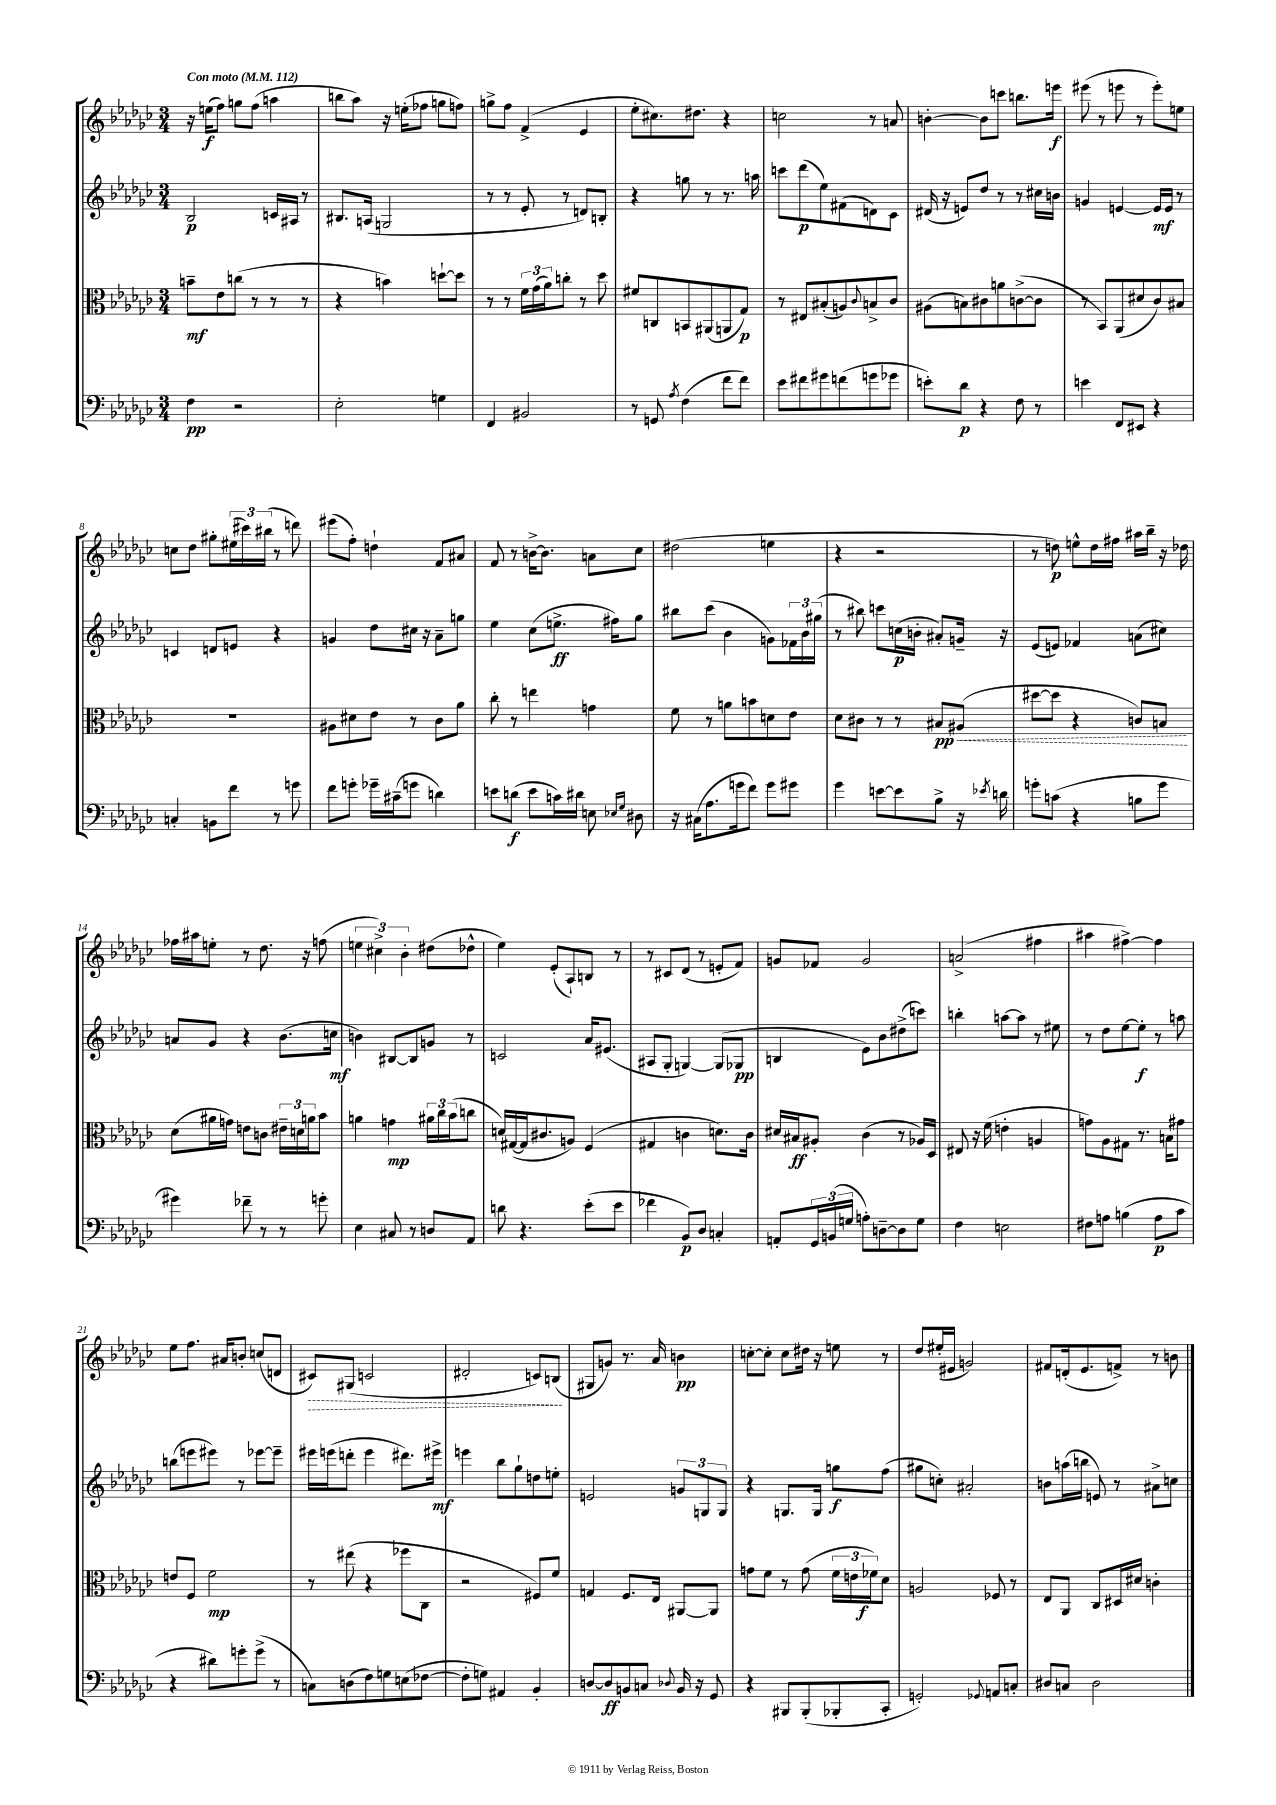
<<
\new StaffGroup <<
\new Staff = "s0" {
    \clef treble \key ges \major \numericTimeSignature \time 3/4 \tempo "Con moto" 4 = 112
    r16 e''16\f( f''8) g''8 f''8( a''4 |
    b''8 aes''8) r16 e''16-.( fes''8 g''8 f''8) |
    g''8-> f''8 f'4->( ees'4 |
    ees''8-. cis''8.) dis''8. r4 |
    c''2 r8 a'8 |
    b'4~-. b'8 c'''8 b''8. e'''16\f |
    eis'''8( r8 e'''8 r8 e'''8-.) e''8 |
    c''8 des''8 gis''8-. \tuplet 3/2 { eis''16( cis'''16) bis''16( } r8 d'''8) |
    eis'''8( f''8-.) d''4-! f'8 ais'8 |
    f'8 r8 b'16~-> b'8. a'8 ces''8 |
    dis''2( e''4 |
    r4 r2 |
    r8 d''8\p) e''8-^ d''16 fis''16 ais''16 bes''16-- r16 des''16 |
    fes''16 ais''16 e''8-. r8 des''8. r16 f''8( |
    \tuplet 3/2 { e''4 cis''4->) bes'4-. } dis''8( des''8-^ |
    ees''4) ees'8-.( aes8-!) b8 r8 |
    r8 cis'8 des'8( r8 e'8-. f'8) |
    g'8 fes'8 g'2 |
    a'2->( fis''4 |
    ais''4 fis''4~->) fis''4 |
    ees''8 f''8. ais'16 b'8-. c''8( d'8 |
    \once \override Hairpin.style = #'dashed-line cis'8\>) gis8( c'2 |
    dis'2-. c'8) b8\!( |
    gis8 g'8) r8. aes'16 b'4\pp |
    c''8~-. c''8-. c''8 dis''16 r16 e''8 r8 |
    des''8 eis''16-.( eis'16 g'2) |
    fis'8 d'16-.( ees'8. f'8->) r8 b'8 \bar "|." |
}
\new Staff = "s1" {
    \clef treble \key ges \major \numericTimeSignature \time 3/4
    bes2\p c'16 ais16 r8 |
    bis8. a16( g2 |
    r8 r8 ees'8-. r8 d'8) b8-. |
    r4 g''8 r8 r8. a''16 |
    c'''8 des'''8\p( ees''8) fis'8( d'8) ces'8 |
    dis'16( r16 e'8) des''8 r8 r8 cis''16 b'16 |
    g'4 e'4~ e'16\mf e'16 r8 |
    c'4 d'8 e'8 r4 |
    g'4 des''8 cis''16 r16 aes'8-- g''8 |
    ees''4 ces''8( e''8.->\ff fis''16) ges''8 |
    bis''8 ces'''8( bes'4 g'8) \tuplet 3/2 { fes'16 bes'16 gis''16( } |
    r8 bis''8) c'''8 c''16\p( b'16-. ais'8-.) g'16-- r16 |
    ees'8( e'8) fes'4 a'8( cis''8) |
    a'8 ges'8 r4 bes'8.( c''16\mf |
    b'4) bis8~ bis8 g'8 r8 |
    c'2 aes'16 eis'8.( |
    ais8 ges8-. g4~) g8( ges8\pp |
    b4 ees'8) bes'8 dis''8->( c'''8) |
    b''4-. a''8~ a''8 r8 eis''8 |
    r8 des''8 ees''8~ ees''8-.\f r8 a''8 |
    b''8( e'''8 eis'''8) r8 ees'''8~ ees'''8-- |
    eis'''16 e'''16( d'''8-. e'''4 dis'''8.) eis'''16->\mf |
    e'''4 bes''8 ges''8-! d''8 e''8-. |
    e'2 \tuplet 3/2 { g'8 g8 g8 } |
    r4 g8. g16 g''8\f f''8( |
    gis''8 c''8-.) ais'2-. |
    b'8 a''16( b''16 e'8) r8 ais'8-> c''8 \bar "|." |
}
\new Staff = "s2" {
    \clef alto \key ges \major \numericTimeSignature \time 3/4
    b'8--\mf ees'8 c''8( r8 r8 r8 |
    r4 b'4) d''8~-! d''8 |
    r8 r8 \tuplet 3/2 { f'16 ges'16( aes'16) } c''8-. r8 des''8 |
    fis'8 c8 b,8 ais,8( a,8 ges8\p) |
    r8 eis8 bis8-.( a8) \appoggiatura { ces'8 } b8-> ces'8 |
    ais8( b8) cis'8 a'8 c'8~->( c'8 |
    r8 bes,8) aes,8( dis'8 ces'8) bis8 |
    R2. |
    ais8 dis'8 ees'8 r8 ces'8 aes'8 |
    ces''8-. r8 e''4 g'4 |
    f'8 r8 a'8 b'8 d'8 ees'8 |
    des'8 cis'8 r8 r8 bis8\pp \once \override Hairpin.style = #'dashed-line ais8\<( |
    dis''8~ dis''8 r4 c'8) b8\! |
    des'8( ais'16 g'16) e'8 c'8 \tuplet 3/2 { eis'16-- d'16 a'16 } bes'8 |
    a'4 g'4\mp \tuplet 3/2 { ais'16 ces''16 bes'16( } c''8 |
    d'16) gis16~( gis16 cis'8. a8) f4( |
    gis4 c'4 d'8.) c'16 |
    dis'16 bis16\ff ais8-. ces'4( r8 aes16) des16 |
    eis8 r16 f'16( e'4-. a4 |
    g'8) aes8 gis8 r8. b16 gis'8 |
    e'8 f8 f'2\mp |
    r8 eis''8( r4 fes''8 ces8 |
    r2 fis8) f'8 |
    g4 f8. ees16 ais,8~ ais,8 |
    g'8 f'8 r8 g'8( \tuplet 3/2 { f'16 e'16 fes'16\f) } des'8 |
    a2 fes8 r8 |
    ees8 aes,8 ces8 dis16 dis'16 c'4-. \bar "|." |
}
\new Staff = "s3" {
    \clef bass \key ges \major \numericTimeSignature \time 3/4
    f4\pp r2 |
    ees2-. g4 |
    f,4 bis,2 |
    r8 g,8 \acciaccatura { aes8 } f4( f'8 f'8) |
    ees'8 fis'8 gis'8 f'8( g'8 ges'8 |
    e'8-.) des'8\p r4 f8 r8 |
    e'4 f,8 eis,8 r4 |
    c4-. b,8 f'8 r8 g'8 |
    f'8 g'8-. ges'16-- cis'16--( g'8 d'4) |
    e'8 d'8\f( e'8 c'16) dis'16 e8 \grace { ees16 ges16 } dis8 |
    r16 cis16( aes8. g'16 f'8) g'8 gis'8 |
    ges'4 e'8~ e'8 bes8-> r16 \acciaccatura { ees'8 } d'16 |
    g'8-. c'8( r4 b8 g'8 |
    gis'4) fes'8-- r8 r8 g'8-. |
    ees4 cis8 r8 d8 aes,8 |
    d'8 r4. ees'8-.( ees'8 |
    fes'4 bes,8\p) des8 c4-. |
    a,8-. \tuplet 3/2 { ges,16 b,16( g16 } a8-.) d8~-- d8 g8 |
    f4 e2 |
    fis8 a8 b4( a8\p ces'8 |
    r4 dis'8) g'8-. g'8->( r8 |
    c8) d8( f8) g8 e8( fes8~ |
    fes8-. g8) ais,4 bes,4-. |
    d8~ d8\ff b,8 c8 \appoggiatura { des8 } b,16 r16 ges,8 |
    r4 bis,,8 bis,,8-.( bes,,8-. ces,8-. |
    g,2-.) \appoggiatura { ges,8 } a,8 c8-. |
    dis8 c8 dis2 \bar "|." |
}
>>
>>
